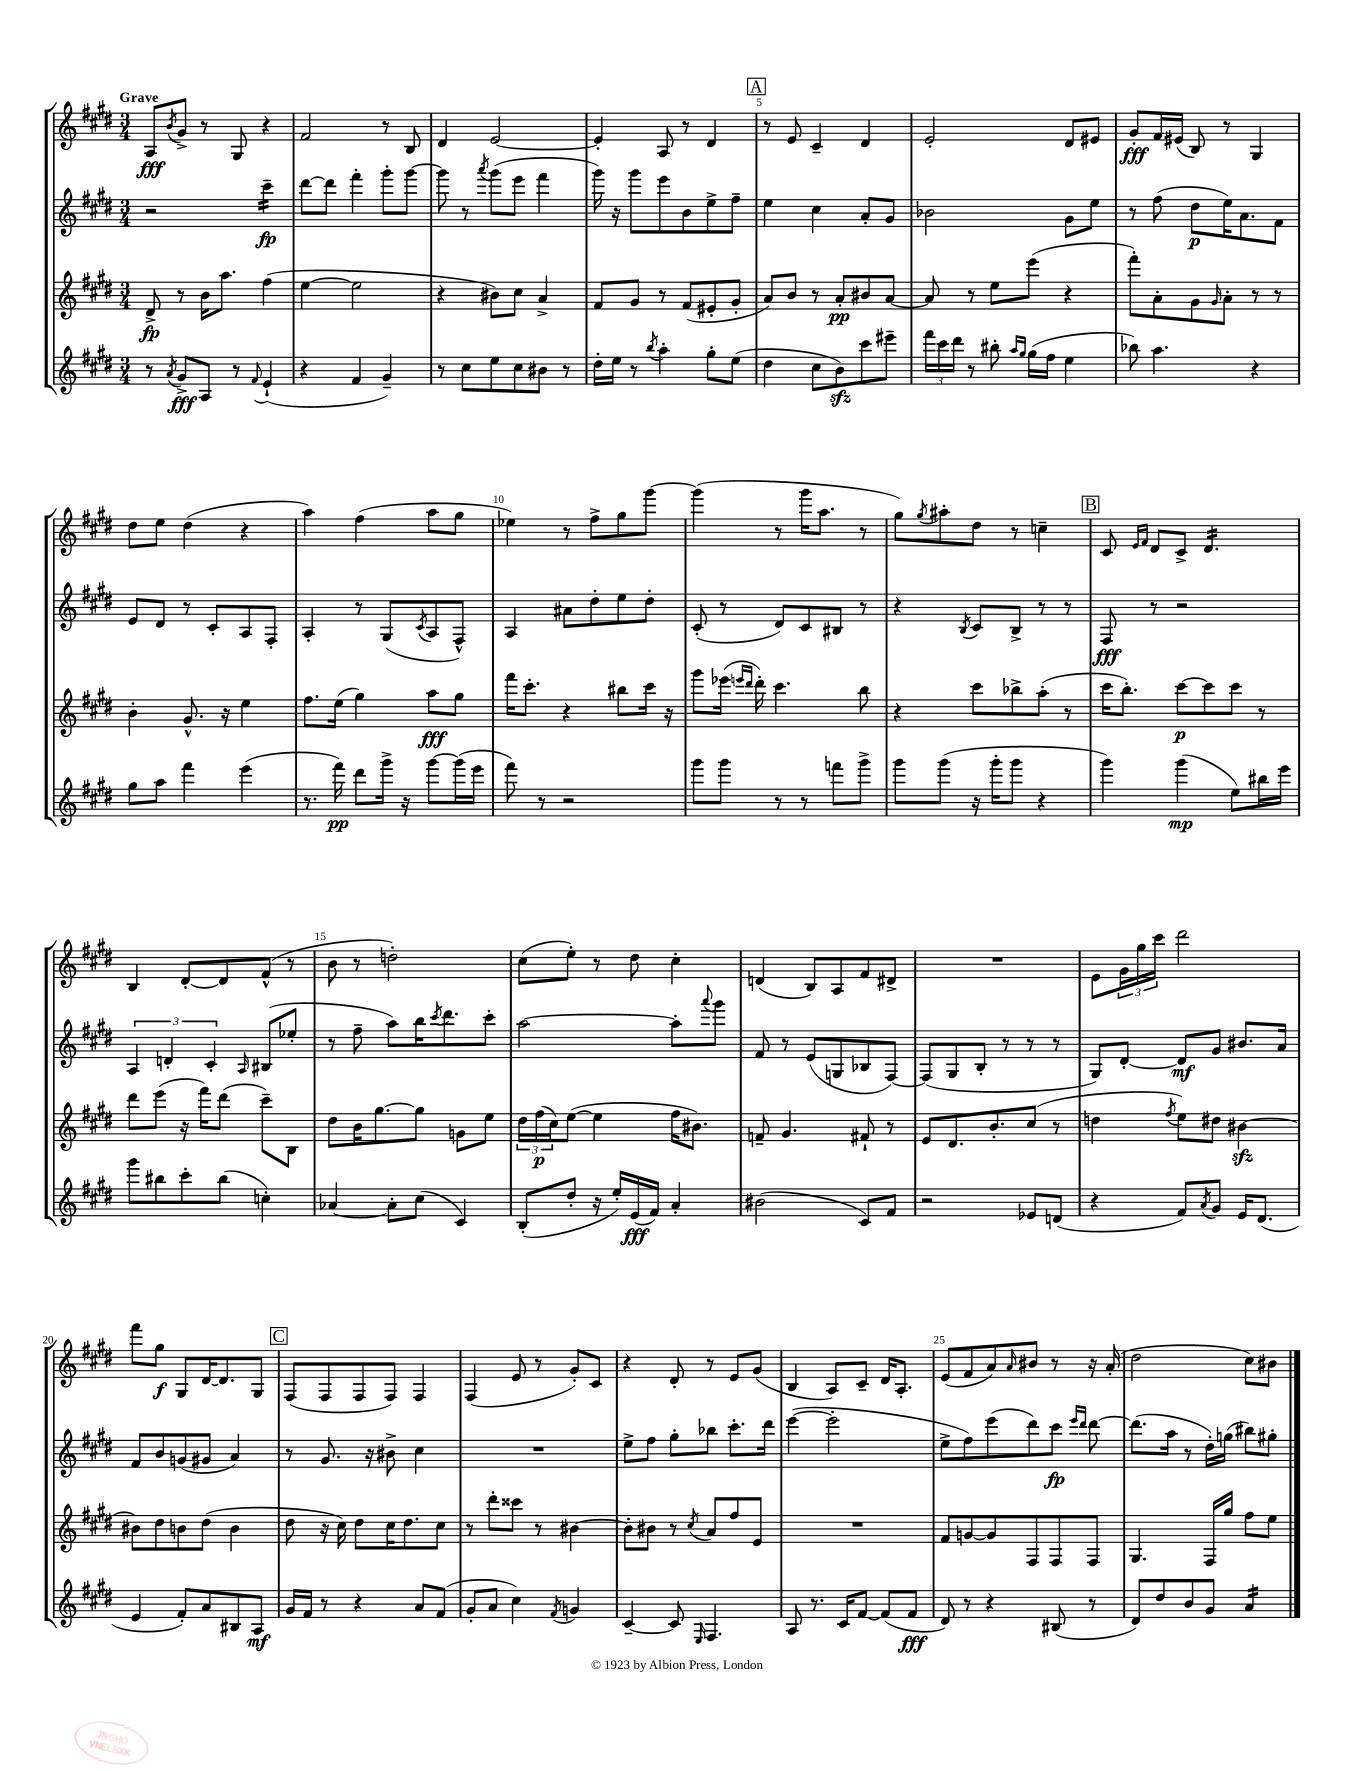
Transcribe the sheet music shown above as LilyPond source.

<<
\new StaffGroup <<
\new Staff = "s0" {
    \clef treble \key e \major \numericTimeSignature \time 3/4 \tempo "Grave"
    a8\fff \acciaccatura { b'8 } gis'8-> r8 gis8 r4 |
    fis'2 r8 b8 |
    dis'4 e'2~ |
    e'4-. a8 r8 dis'4 |
    \mark \markup { \box "A" } r8 e'8 cis'4-- dis'4 |
    e'2-. dis'8 eis'8 |
    gis'8-.\fff fis'16 eis'16( b8) r8 gis4 |
    dis''8 e''8 dis''4( r4 |
    a''4) fis''4( a''8 gis''8 |
    ees''4) r8 fis''8-> gis''8 gis'''8~ |
    gis'''4( r8 gis'''16 a''8. r8 |
    gis''8) \acciaccatura { gis''8 } ais''8-. dis''8 r8 c''4-- |
    \mark \markup { \box "B" } cis'8 \grace { e'16 fis'16 } dis'8 cis'8-> dis'4.:16 |
    b4 dis'8~-. dis'8 fis'8-^( r8 |
    b'8 r8 d''2-.) |
    cis''8( e''8-.) r8 dis''8 cis''4-. |
    d'4( b8) a8 fis'8 dis'8-> |
    R2. |
    e'8 \tuplet 3/2 { gis'16 gis''16 cis'''16 } dis'''2 |
    fis'''8 gis''8\f gis8 dis'16~ dis'8. gis8 |
    \mark \markup { \box "C" } fis8( fis8 fis8 fis8) fis4 |
    fis4( e'8 r8 gis'8-.) cis'8 |
    r4 dis'8-. r8 e'8 gis'8( |
    b4 a8) cis'8-- dis'16 a8.-. |
    e'8( fis'8 a'8) \grace { a'16 } bis'8 r8 r16 a'16-.( |
    dis''2 cis''8) bis'8 \bar "|." |
}
\new Staff = "s1" {
    \clef treble \key e \major \numericTimeSignature \time 3/4
    r2 cis'''4:16--\fp |
    dis'''8~ dis'''8 fis'''4-. gis'''8-. gis'''8~ |
    gis'''8 r8 \acciaccatura { a'''8 } gis'''8( e'''8 fis'''4 |
    gis'''16) r16 gis'''8 e'''8 b'8 e''8-> fis''8-- |
    \mark \markup { \box "A" } e''4 cis''4 a'8-. gis'8 |
    bes'2 gis'8 e''8 |
    r8 fis''8( dis''8\p e''16) a'8. fis'8 |
    e'8 dis'8 r8 cis'8-. a8 fis8-. |
    a4-. r8 gis8( \acciaccatura { cis'8 } a8 fis8-^) |
    a4 ais'8 dis''8-. e''8 dis''8-. |
    cis'8-.( r8 dis'8) cis'8 bis8 r8 |
    r4 \acciaccatura { b8 } cis'8 b8-> r8 r8 |
    \mark \markup { \box "B" } fis8\fff r8 r2 |
    \tuplet 3/2 { a4 d'4-. cis'4-. } \grace { a16 } bis8( ees''8-. |
    r8 fis''8-- a''8) b''16 \acciaccatura { cis'''8 } dis'''8. cis'''8-. |
    a''2~ a''8-. \appoggiatura { a'''8 } gis'''8 |
    fis'8 r8 e'8( g8 bes8 fis8~) |
    fis8( gis8 b8-. r8 r8 r8 |
    gis8) dis'8~-. dis'8\mf gis'8 bis'8. a'16 |
    fis'8 b'8 g'8( gis'8 a'4) |
    \mark \markup { \box "C" } r8 gis'8. r16 bis'8-> cis''4 |
    R2. |
    e''8-> fis''8 gis''8-. bes''8 cis'''8.-. dis'''16 |
    e'''4~( e'''2-. |
    e''8-> fis''8) e'''8( dis'''8) cis'''8\fp \grace { e'''16 dis'''16 } dis'''8~ |
    dis'''8.( a''16 r8 dis''16-.) g''16( bis''8) gis''8-. \bar "|." |
}
\new Staff = "s2" {
    \clef treble \key e \major \numericTimeSignature \time 3/4
    dis'8->\fp r8 b'16 a''8. fis''4( |
    e''4~ e''2 |
    r4 bis'8) cis''8 a'4-> |
    fis'8 gis'8 r8 fis'8( eis'8-. gis'8-. |
    \mark \markup { \box "A" } a'8) b'8 r8 a'8-.\pp bis'8 a'8~ |
    a'8 r8 e''8 e'''8( r4 |
    fis'''8-.) a'8-. gis'8 \grace { gis'16 } a'8-. r8 r8 |
    b'4-. gis'8.-^ r16 e''4 |
    fis''8. e''16( gis''4) a''8\fff gis''8 |
    fis'''16 cis'''8.-. r4 bis''8 cis'''16 r16 |
    gis'''8 ees'''16( \grace { e'''16 dis'''16 } dis'''16-.) cis'''4. b''8 |
    r4 cis'''8 bes''8-> a''8-.( r8 |
    \mark \markup { \box "B" } cis'''16 b''8.-.) cis'''8~\p cis'''8 cis'''8 r8 |
    dis'''8 e'''8( r16 fis'''16) dis'''8( cis'''8--) b8 |
    dis''8 b'16 gis''8.~ gis''8 g'8 e''8 |
    \tuplet 3/2 { dis''16 fis''16\p( cis''16) } e''8~( e''4 fis''16 bis'8.) |
    f'8-- gis'4. fis'8-! r8 |
    e'8 dis'8. b'8.-. cis''8( r8 |
    d''4 \acciaccatura { fis''8 } e''8) dis''8 bis'4~\sfz |
    bis'8 dis''8 b'8 dis''8( b'4 |
    \mark \markup { \box "C" } dis''8 r16 cis''16) dis''8 cis''16 dis''8. cis''8 |
    r8 dis'''8-. cisis'''8 r8 bis'4~ |
    bis'8-. bis'8 r8 \acciaccatura { cis''8 } a'8 fis''8 e'8 |
    R2. |
    fis'8 g'8~ g'8 fis8 fis8 fis8 |
    gis4. fis16 gis''16 fis''8 e''8 \bar "|." |
}
\new Staff = "s3" {
    \clef treble \key e \major \numericTimeSignature \time 3/4
    r8 \acciaccatura { a'8 } gis'8->\fff a8 r8 \appoggiatura { fis'8 } e'4-!( |
    r4 fis'4 gis'4--) |
    r8 cis''8 e''8 cis''8 bis'8 r8 |
    dis''16-. e''16 r8 \acciaccatura { b''8 } a''4-. gis''8-. e''8( |
    \mark \markup { \box "A" } dis''4 cis''8 b'8\sfz) cis'''8 eis'''8-- |
    \tuplet 3/2 { fis'''16 cis'''16 dis'''16 } r8 bis''8-. \grace { a''16 gis''16 } gis''16( fis''16 e''4 |
    bes''8) a''4. r4 |
    gis''8 a''8 fis'''4 e'''4( |
    r8. fis'''16\pp) dis'''8 gis'''16-> r16 gis'''8~ gis'''16( e'''16 |
    fis'''8) r8 r2 |
    gis'''8 gis'''8 r8 r8 f'''8 gis'''8-> |
    gis'''8 gis'''8( r16 gis'''16-. gis'''8 r4 |
    \mark \markup { \box "B" } gis'''4) gis'''4\mp( e''8) bis''16 e'''16 |
    gis'''8 bis''8 cis'''8-. bis''8( c''4-.) |
    aes'4~ aes'8-. cis''8( cis'4) |
    b8-.( dis''8-. r16 e''16-.) e'16\fff( fis'16) a'4-. |
    bis'2( cis'8) fis'8 |
    r2 ees'8 d'8( |
    r4 fis'8) \acciaccatura { a'8 } gis'8 e'16 dis'8.( |
    e'4 fis'8-.) a'8 bis8 a8\mf |
    \mark \markup { \box "C" } gis'16 fis'16 r8 r4 a'8 fis'8( |
    gis'8-. a'8 cis''4) \acciaccatura { fis'8 } g'4 |
    cis'4~-- cis'8 \grace { e16 } fis4. |
    a8 r8. cis'16 fis'8~ fis'8( fis'8\fff |
    dis'8) r8 r4 bis8( r8 |
    dis'8) dis''8 b'8 gis'8 a'4:16 \bar "|." |
}
>>
>>
\layout { \context { \Score \override BarNumber.break-visibility = ##(#f #t #t) barNumberVisibility = #(every-nth-bar-number-visible 5) } }
